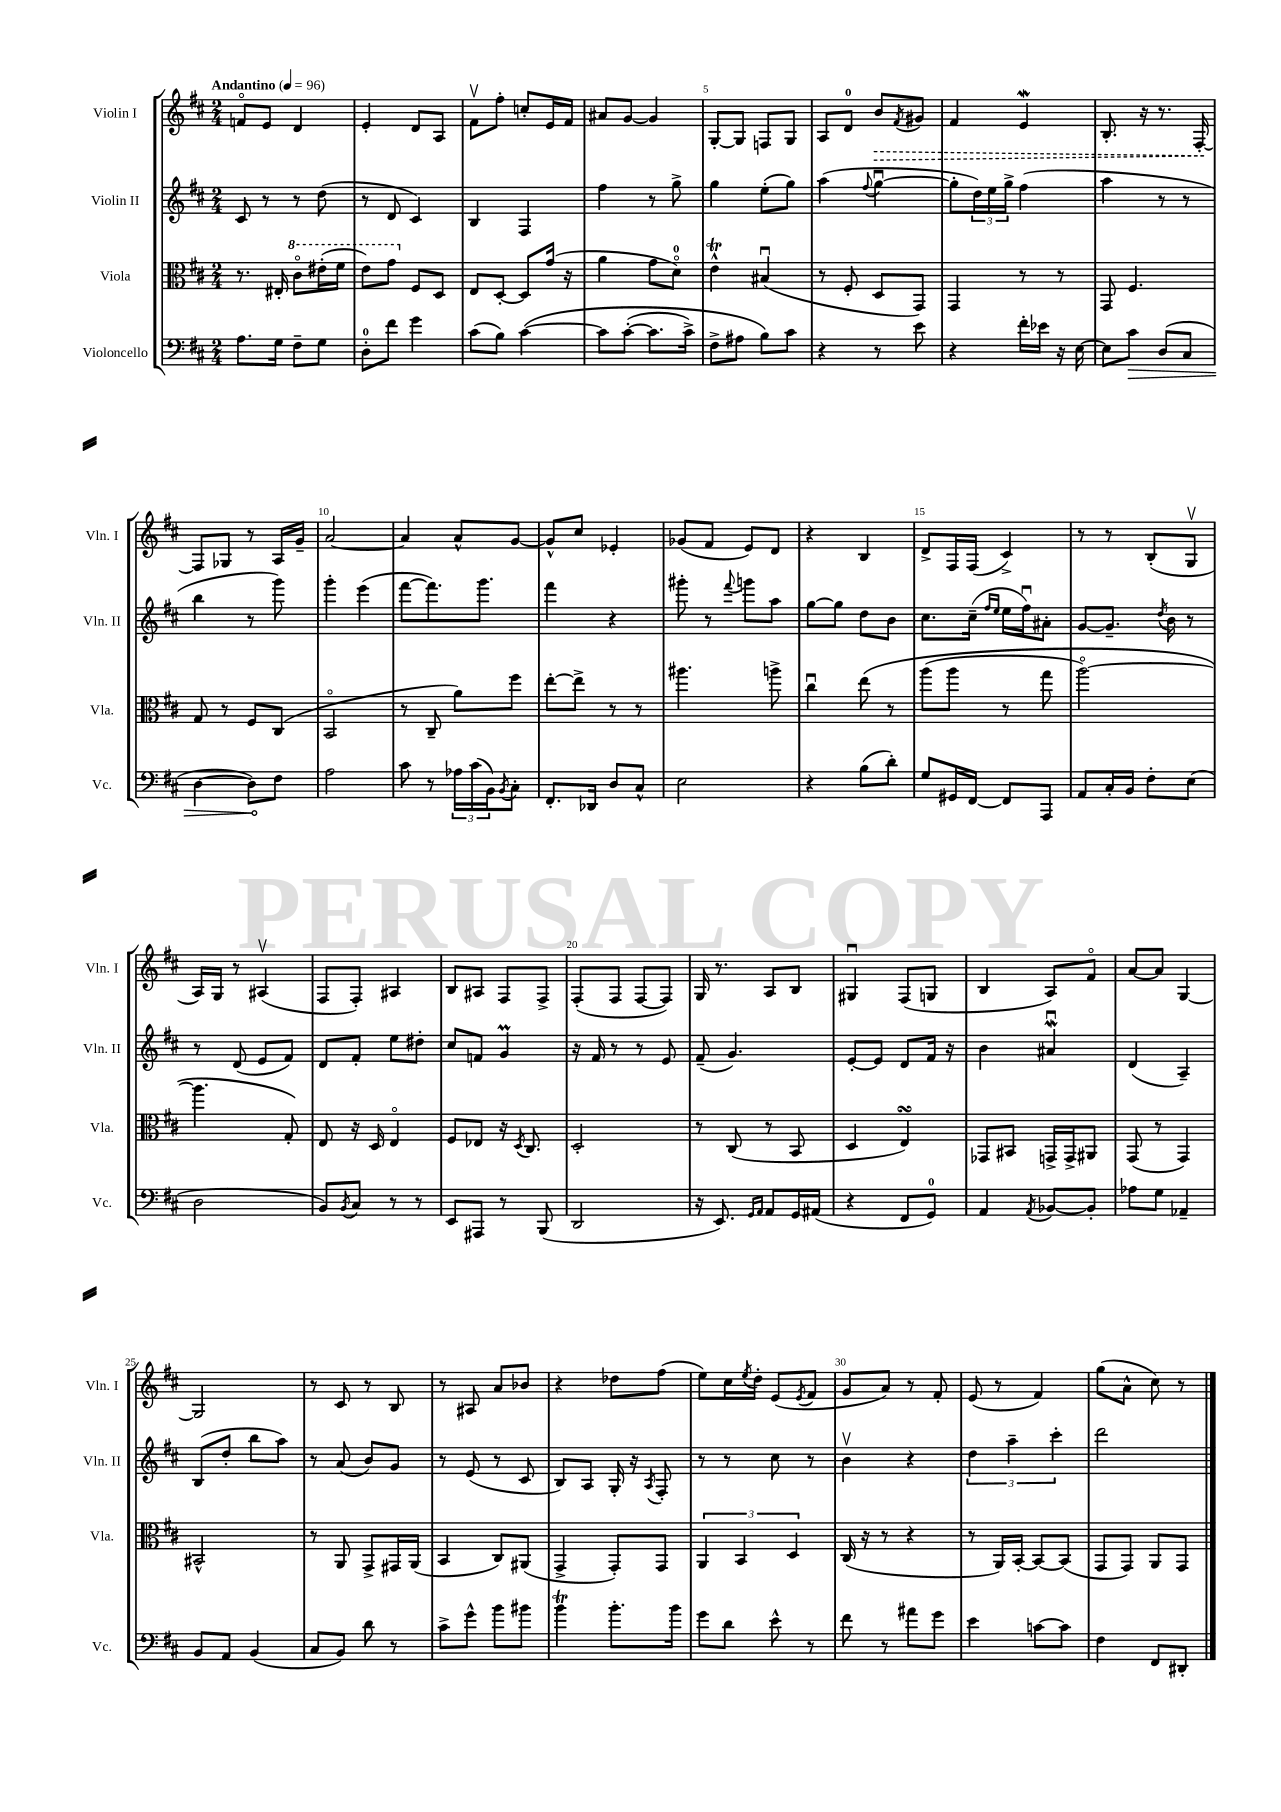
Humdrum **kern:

**kern	**kern	**kern	**kern
*staff4	*staff3	*staff2	*staff1
*clefF4	*clefC3	*clefG2	*clefG2
*k[f#c#]	*k[f#c#]	*k[f#c#]	*k[f#c#]
*M2/4	*M2/4	*M2/4	*M2/4
*MM96	*MM96	*MM96	*MM96
8.A\L	8.r	8c#/	8fo/L
.	.	8r	8e/J
16G\Jk	16E#'/	.	.
8F#~\L	8cc#o\L	8r	4d/
8G\J	(16ee#'\L	(8dd\	.
.	16ff#\JJ	.	.
=	=	=	=
8D'\L	8ee\L)	8r	4e'/
8f#\J	8gg\J	8d/	.
4g\	8F#/L	4c#/)	8d/L
.	8D/J	.	8A/J
=	=	=	=
(8c#\L	8E/L	4B/	8f#v\L
8B\J)	[8D'/J	.	8ff#'\J
&([4c#\	8D/]L	4F#/	8cc'/L
.	(16g/Jk	.	16e/L
.	16r	.	16f#/JJ
=	=	=	=
8c#\]L	4a\	4ff#\	8a#/L
([8c#'\J	.	.	[8g/J
8.c#\]L	8g\L	8r	4g/]
.	8do\J)	8gg^\	.
16c#^\Jk)	.	.	.
=	=	=	=
8F#^\L	4e^^\	4gg\	[8G'/L
8A#\J	.	.	8G/]J
8B\L&)	(4B#u/	(8ee'\L	8F/L
8c#\J	.	8gg\J)	8G/J
=	=	=	=
4r	8r	(4aa\	8A/L
.	8F#'/	.	8d/J
.	.	8qqff#/	.
8r	8D/L	[4ggu\	8b/L
.	.	.	8qf#/
8e\	8GG/J)	.	8g#/J
=	=	=	=
4r	4GG/	8gg'\]L	4f#/
.	.	24dd\L)	.
.	.	24ee\	.
.	.	24gg^\JJ	.
16f#'\LL	8r	(4ff#\	4e/
16e-\JJ	.	.	.
16r	8r	.	.
[16E\	.	.	.
=	=	=	=
8E\]L	8GG/	4aa\	8.B'/
8c#\J	4.F#/	.	.
.	.	.	16r
(8D/L	.	8r	8.r
8C#/J	.	8r	.
.	.	.	[16F#'/
=	=	=	=
[4D\	8G/	4bb\	8F#/]L
.	8r	.	8G-/J
8D\]L)	8F#/L	8r	8r
8F#\J	(8C#/J	8ggg\)	16A/LL
.	.	.	16g~/JJ
=	=	=	=
2A\	2BBo/	4ggg'\	[2a/
.	.	(4eee\	.
=	=	=	=
8c#\	8r	[8fff#\L	4a/]
8r	8C#~/	8.fff#\])	.
24A-\LL	8a\L)	.	8a^^/L
(24c#\	.	.	.
.	.	8.ggg\J	.
24BB\J)	.	.	.
8qBB/	.	.	.
8C#'\J	8ff#\J	.	[8g/J
=	=	=	=
8.FF#'/L	[8ee'\L	4fff#\	8g^^/]L
.	8ee^\]J	.	8cc#/J
16DD-/Jk	.	.	.
8D/L	8r	4r	4e-'/
8C#^^/J	8r	.	.
=	=	=	=
2E\	4.aa#\	8ggg#'\	(8g-/L
.	.	8r	8f#/J
.	.	8qqfff#/	.
.	.	8ggg\L	8e/L)
.	8aa^\	8aa\J	8d/J
=	=	=	=
4r	4cc#u\	[8gg\L	4r
.	.	8gg\]J	.
(8B\L	&(8ee\	8dd\L	4B/
8d'\J)	8r	8b\J	.
=	=	=	=
8G/L	(8aa\L	8.cc#\L	8d^/L
16GG#/L	8aa\J	.	16F#/L
[16FF#/JJ	.	(16cc#~\Jk	(16F#/JJ
.	.	16qqff#/LL	.
.	.	16qqee/JJ	.
8FF#/]L	8r	16ee\LL	4c#^/)
.	.	16ff#u\J)	.
8AAA/J	8gg\	8a#'\J	.
=	=	=	=
8AA/L	[2aao\)	[8g/L	8r
16C#'/L	.	8.g~/]J	8r
16BB/JJ	.	.	.
8F#'\L	.	.	(8B'/L
.	.	8qdd/	.
.	.	16b\	.
(8E\J	.	8r	8Gv/J
=	=	=	=
2D\	4.aa\]	8r	16A/LL)
.	.	.	16G/JJ
.	.	(8d/	8r
.	.	8e/L	(4A#v/
.	8G'/&)	8f#/J)	.
=	=	=	=
8BB/L)	8E/	8d/L	8F#/L
8qBB/	.	.	.
8C#/J	16r	8f#'/J	8F#'/J)
.	16D/	.	.
8r	4Eo/	8ee\L	4A#/
8r	.	8dd#'\J	.
=	=	=	=
8EE/L	8F#/L	8cc#/L	8B/L
8AAA#/J	8E-/J	8f/J	8A#/J
8r	16r	4g/	8F#/L
.	8qD/	.	.
.	8.C#/	.	.
(8BBB/	.	.	8F#^/J
=	=	=	=
2DD/	2D'/	16r	(8F#'/L
.	.	16f#/	.
.	.	8r	8F#/J
.	.	8r	[8F#/L
.	.	8e/	8F#/]J)
=	=	=	=
16r	8r	(8f#~/	16G/
8.EE/)	.	.	8.r
.	(8C#/	4.g/)	.
16qqGG/LL	.	.	.
16qqAA/JJ	.	.	.
8AA/L	8r	.	8A/L
16GG/L	8BB/	.	8B/J
(16AA#/JJ	.	.	.
=	=	=	=
4r	4D/	[8e'/L	4G#u/
.	.	8e/]J	.
8FF#/L	4E/)	8d/L	(8F#/L
8GG/J)	.	16f#/Jk	8G/J
.	.	16r	.
=	=	=	=
4AA/	8GG-/L	4b\	4B/
.	8BB#/J	.	.
8qAA/	.	.	.
[8BB-/L	16GG^/LL	4a#u/	8A/L)
.	16GG^/J	.	.
8BB-'/]J	8AA#/J	.	8f#o/J
=	=	=	=
8A-\L	(8GG/	(4d/	[8a/L
8G\J	8r	.	8a/]J
4AA-~/	4GG/)	4A~/)	[4G/
=	=	=	=
8BB/L	2BB#^^/	(8B/L	2G/]
8AA/J	.	8dd'/J	.
(4BB/	.	8bb\L	.
.	.	8aa\J)	.
=	=	=	=
8C#/L	8r	8r	8r
8BB/J)	8AA/	(8a/	8c#/
8d\	8GG^/L	8b/L)	8r
8r	16GG#/L	8g/J	8B/
.	(16AA/JJ	.	.
=	=	=	=
8c#^\L	4BB/	8r	8r
8g^^\J	.	(8e/	8A#/
8b\L	8C#/L)	8r	8a/L
8b#\J	(8AA#/J	8c#/	8b-/J
=	=	=	=
4b\	4GG^/	8B/L)	4r
.	.	8A/J	.
8.b'\L	8GG'/L)	16G'/	8dd-\L
.	.	16r	.
.	.	8qA/	.
.	8GG/J	8F#'/	(8ff#\J
16b\Jk	.	.	.
=	=	=	=
8g\L	6AA/	8r	8ee\L)
8d\J	.	8r	16cc#\L
.	6BB/	.	.
.	.	.	8qee/
.	.	.	16dd'\JJ
8e^^\	.	8cc#\	(8e/L
.	6D/	.	.
.	.	.	8qe/
8r	.	8r	8f#/J
=	=	=	=
8f#\	(16C#/	4bv\	8g/L
.	16r	.	.
8r	8r	.	8a/J)
8a#\L	4r	4r	8r
8g\J	.	.	8f#'/
=	=	=	=
4e\	8r	6dd\	(8e/
.	16AA/LL)	.	8r
.	.	6aa~\	.
.	[16BB'/JJ	.	.
[8c\L	8BB/_L	.	4f#/)
.	.	6ccc#'\	.
8c\]J	(8BB/]J	.	.
=	=	=	=
4F#\	8GG/L	2ddd\	(8gg\L
.	8GG/J)	.	8a^^\J
8FF#/L	8AA/L	.	8cc#\)
8DD#'/J	8GG/J	.	8r
==	==	==	==
*-	*-	*-	*-
